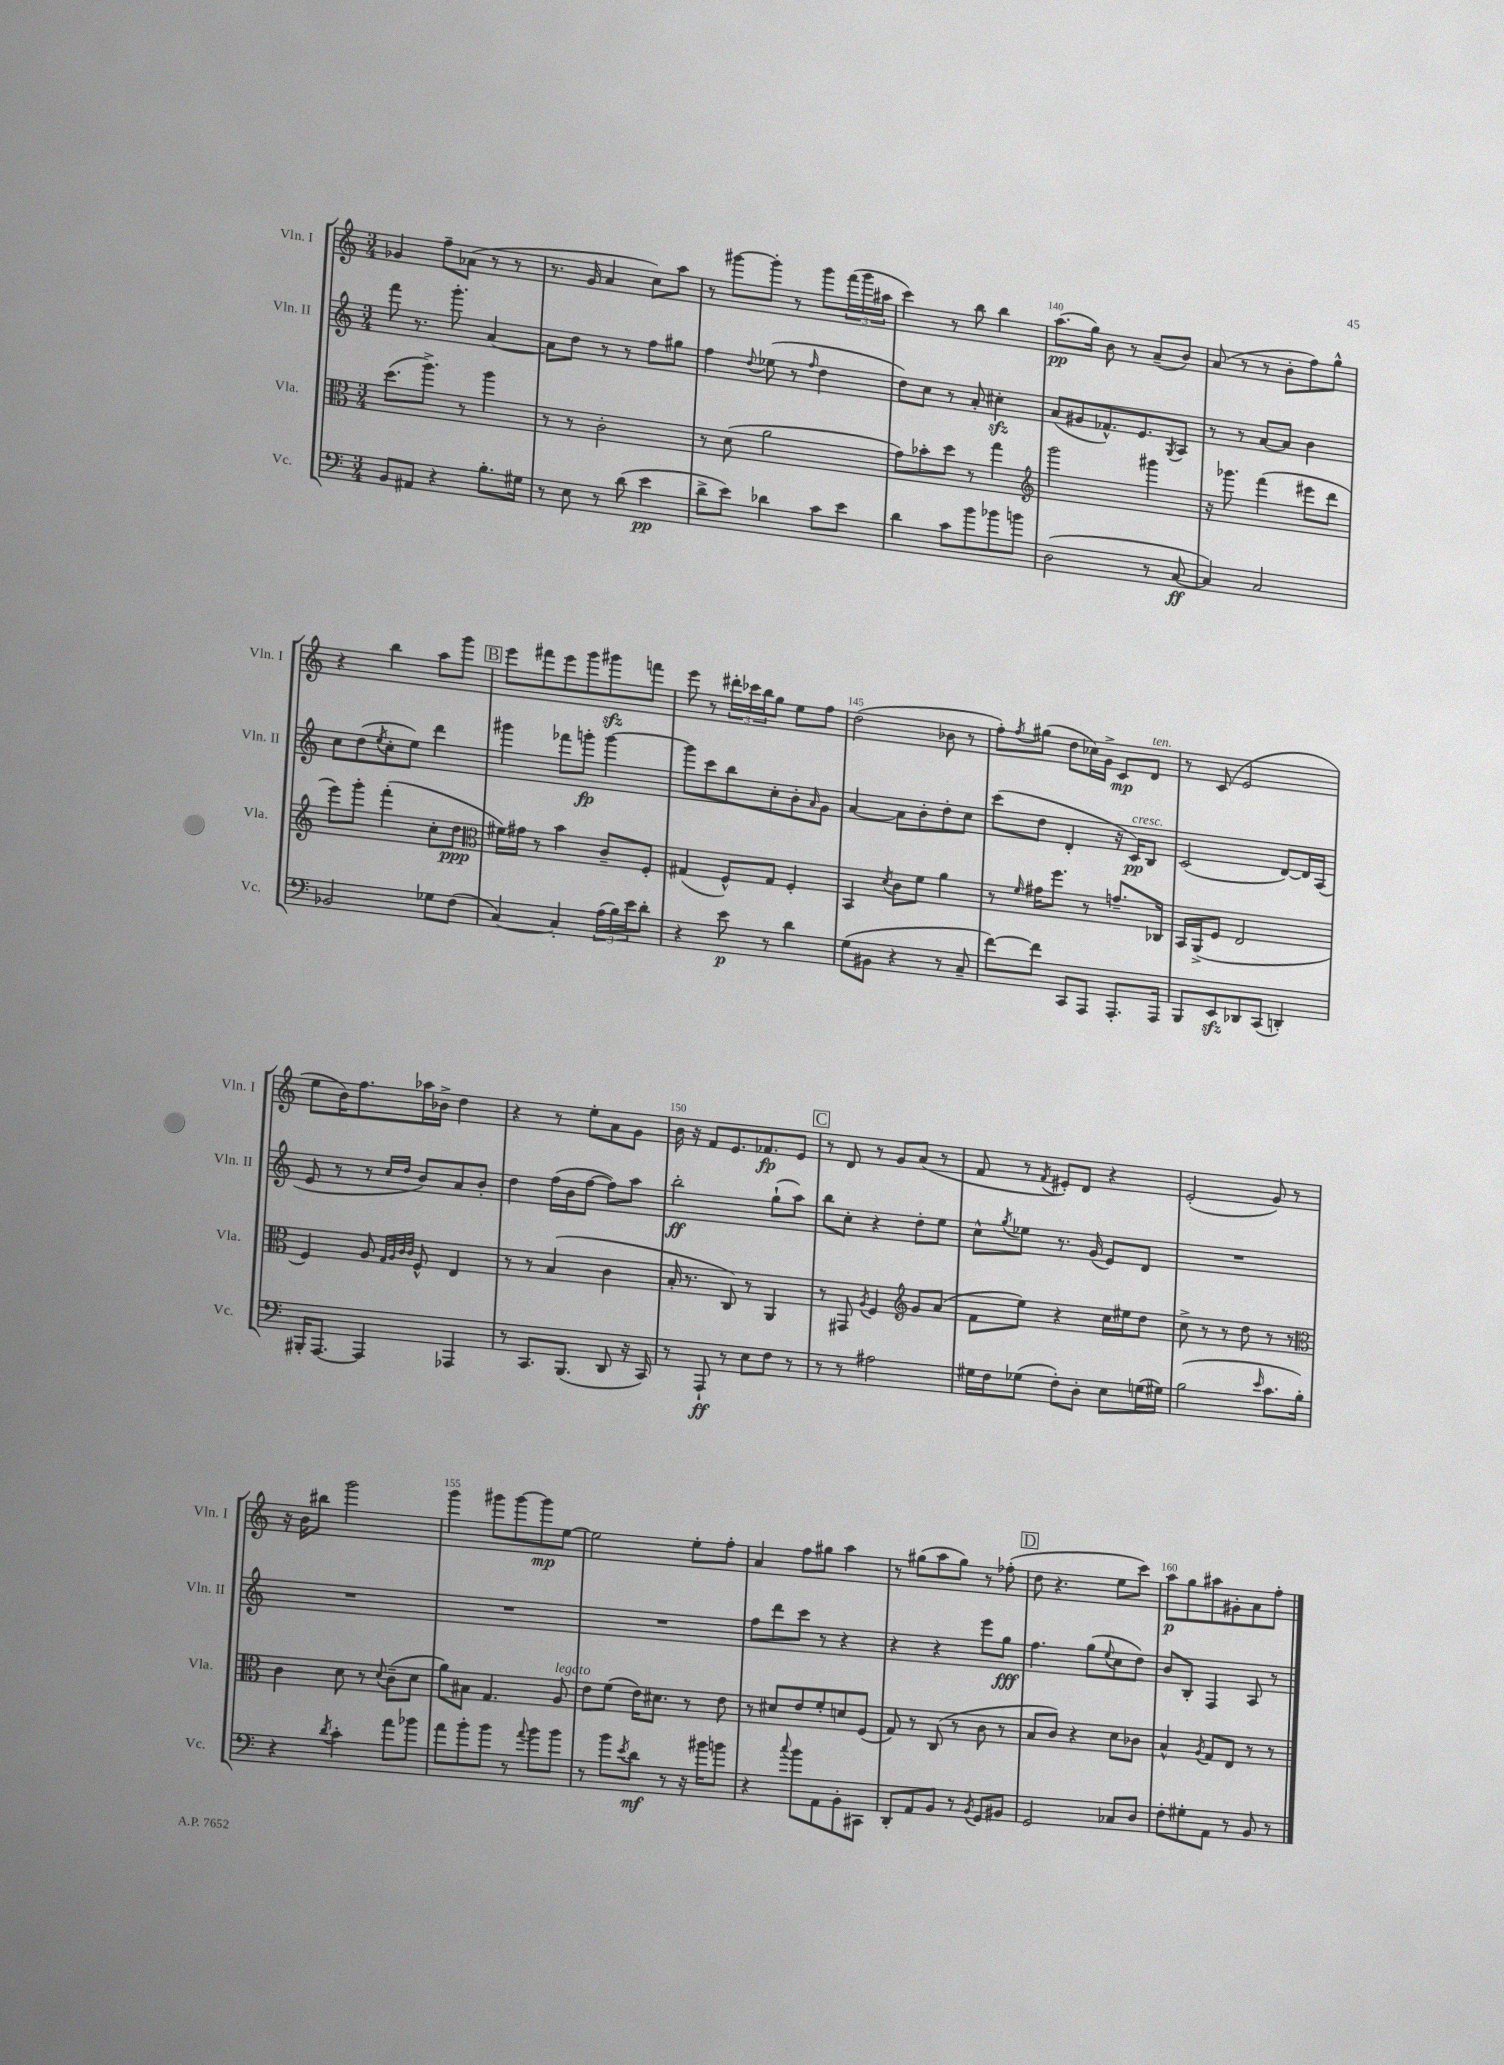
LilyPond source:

<<
\new StaffGroup <<
\new Staff = "s0" \with { instrumentName = "Vln. I" shortInstrumentName = "Vln. I" } {
    \clef treble \key c \major \numericTimeSignature \time 3/4
    ges'4 f''8-- aes'8( r8 r8 |
    r8. g'16 a'4 c''8) a''8 |
    r8 gis'''8~ gis'''8-. r8 gis'''8 \tuplet 3/2 { f'''16( gis'''16 ais''16 } |
    c'''4) r8 b''8 b''4 |
    a''8.\pp( g''16) b'8 r8 a'8--( b'8) |
    a'8( r8 r8 b'8-. f''8) g''8-^ |
    r4 b''4 a''8 g'''8 |
    \mark \markup { \box "B" } e'''8 fis'''8 e'''8 g'''8 gis'''8\sfz f'''8 |
    e'''8 r8 \tuplet 3/2 { dis'''16-. ces'''16 b''16 } g''8 e''8 f''8 |
    d''2( bes'8 r8 |
    f''8-.) \acciaccatura { f''8 } gis''8( d''8 ces''16) g'16-> c'8\mp d'8^\markup { \italic "ten." } |
    r8 c'8( e'2 |
    e''8 b'16) f''8. aes''16 bes'16-> d''4 |
    r4 r8 e''8-. a'8 g'8 |
    b'16 r16 f'8 e'8. fes'8.\fp e'8 |
    \mark \markup { \box "C" } r8 d'8 r8 g'8 a'8( r8 |
    f'8 r8 \acciaccatura { f'8 } eis'8-.) d'8 r4 |
    e'2-.( g'8) r8 |
    r16 b'16 bis''8 g'''2 |
    g'''4 gis'''8 gis'''8~ gis'''8\mp e''8~ |
    e''2 e''8-. f''8-. |
    a'4 f''8 gis''8 a''4 |
    r8 gis''8( a''8 gis''8) r8 fes''8-.( |
    \mark \markup { \box "D" } d''8 r4. e''8 c'''8) |
    a''8\p g''8 ais''8 gis'8-. a'8 f''8-. \bar "|." |
}
\new Staff = "s1" \with { instrumentName = "Vln. II" shortInstrumentName = "Vln. II" } {
    \clef treble \key c \major \numericTimeSignature \time 3/4
    f'''8 r8. g'''8.-. a'4~ |
    a'8 d''8 r8 r8 f''8 gis''8 |
    f''4 \appoggiatura { d''8 } ees''8( r8 \grace { f''16 } d''4 |
    d''8) c''8 r8 a'8-. cis''4-.\sfz |
    a'8( gis'8 fes'8.-^) e'8. \acciaccatura { g8 } a8 |
    r8 r8 a'8~ a'8 b'4 |
    c''8 d''8( \acciaccatura { e''8 } c''8-. e''8) d'''4 |
    \mark \markup { \box "B" } gis'''4 fes'''8 g'''8-.\fp g'''4~ |
    g'''8 c'''8 b''8 c''8-. b'8-. \grace { a'16 } g'8 |
    a'4~ a'8 b'8-. d''8-. c''8 |
    c'''8( d''8 d'4-. r16 c'16\pp^\markup { \italic "cresc." }) b8 |
    c'2( d'8~) d'16 a16( |
    e'8 r8 r8 \grace { c''16 d''16 } b'8) a'8 b'8-. |
    d''4 f''16( b'16 f''8~ f''8) a''8 |
    b''2-.\ff g''8-!( a''8) |
    \mark \markup { \box "C" } b''8 c''8-. r4 d''8-. e''8 |
    c''8-^ \acciaccatura { g''8 } ees''8 r8. g'16( e'8) d'8 |
    R2. |
    R2. |
    R2. |
    R2. |
    f''8 d'''8 c'''8 r8 r4 |
    r4 r4 e'''8 g''8\fff |
    \mark \markup { \box "D" } f''4. g''8( \appoggiatura { e''8 } c''8 d''8) |
    b'8 b8-. f4 a8 r8 \bar "|." |
}
\new Staff = "s2" \with { instrumentName = "Vla." shortInstrumentName = "Vla." } {
    \clef alto \key c \major \numericTimeSignature \time 3/4
    d''8.( a''8.->) r8 a''4 |
    r8 r8 c'2-. |
    r8 d'8( a'2 |
    g'8) bes'8-. d''8 r8 g''4 |
    \clef treble g'''2 gis'''4 |
    r16 ges'''8. f'''4( eis'''8 d'''8 |
    e'''8) g'''8-. f'''4-.( c''8-. d''8\ppp |
    \mark \markup { \box "B" } \clef alto fis'16) gis'16 r8 b'4 c'8-- f8-. |
    gis4( f8-^) gis8 f4-. |
    b,4 \acciaccatura { d'8 } c'8 f'8 a'4 |
    r8 \grace { f'16 } gis'16 f''8. r8 g'8.-- ces16 |
    b,16 a,16->( f8 e2 |
    f4) a8 \grace { g32 a32 c'32 c'32 } f8-^ e4 |
    r8 r8 b4( c'4 |
    b16-. r8. c8) r8 a,4 |
    \mark \markup { \box "C" } r8 gis,8 \acciaccatura { a8 } f4 \clef treble g'8 a'8( |
    f'8 e''8) r4 c''16 eis''16 d''8 |
    c''8-> r8 r8 d''8 r8 r8 |
    \clef alto c'4 d'8 r8 \appoggiatura { d'8 } c'8--( d'8 |
    a'8) bis8 g4. a8^\markup { \italic "legato" } |
    e'8 f'8( e'16) dis'8. r8 e'8 |
    r8 dis'8 e'8 f'8-. d'8 f8( |
    g8) r8 c8( r8 c'8 r8 |
    \mark \markup { \box "D" } b8 c'8) r4 d'8 ces'8 |
    b4-^ \acciaccatura { a8 } g8 e8 r8 r8 \bar "|." |
}
\new Staff = "s3" \with { instrumentName = "Vc." shortInstrumentName = "Vc." } {
    \clef bass \key c \major \numericTimeSignature \time 3/4
    b,8 ais,8 r4 b8.-. gis16 |
    r8 e8 r8 d'8( e'4\pp |
    d'8-> e'8) des'4 c'8 e'8 |
    d'4 c'8 b'8 bes'8 b'8 |
    d2( r8 c8~\ff |
    c4) c2 |
    bes,2 ges8 f8( |
    \mark \markup { \box "B" } c4~) c4-. \tuplet 3/2 { a16( b16) e'16 } d'8-. |
    r4 e'8\p r8 d'4 |
    g8( bis,8 r4 r8 c8-- |
    f'8~) f'8 c,8 a,,8 a,,8.-. a,,16 |
    b,,8 e,8\sfz des,8 c,8( d,4-.) |
    bis,,16-. a,,8.~ a,,4 aes,,4 |
    r8 c,8. b,,8.( d,8 r16 c,16) |
    r8 a,,8-!\ff r8 e8 f8 r8 |
    \mark \markup { \box "C" } r8 r8 ais2 |
    gis16 f16 ges8( f8-.) d8-. e8 g16( gis16) |
    b2( \grace { e'16 } c'8. b16-.) |
    r4 \acciaccatura { d'8 } c'4-. a'8 bes'8 |
    a'8 b'8-. b'8 r8 \appoggiatura { a'8 } b'8 b'8 |
    r8 b'8 \acciaccatura { e'8 } d'8\mf r8 r16 bis'16 b'8 |
    r4 \appoggiatura { c''8 } b'8 a,8 b,8-. cis,8 |
    d,8-. a,8 b,8 r8 \acciaccatura { b,8 } g,8 bis,8 |
    \mark \markup { \box "D" } g,2 ces8 d8 |
    f8-. gis8-. a,8 r8 b,8 r8 \bar "|." |
}
>>
>>
\layout { \context { \Score currentBarNumber = #136 \override BarNumber.break-visibility = ##(#f #t #t) barNumberVisibility = #(every-nth-bar-number-visible 5) } }
